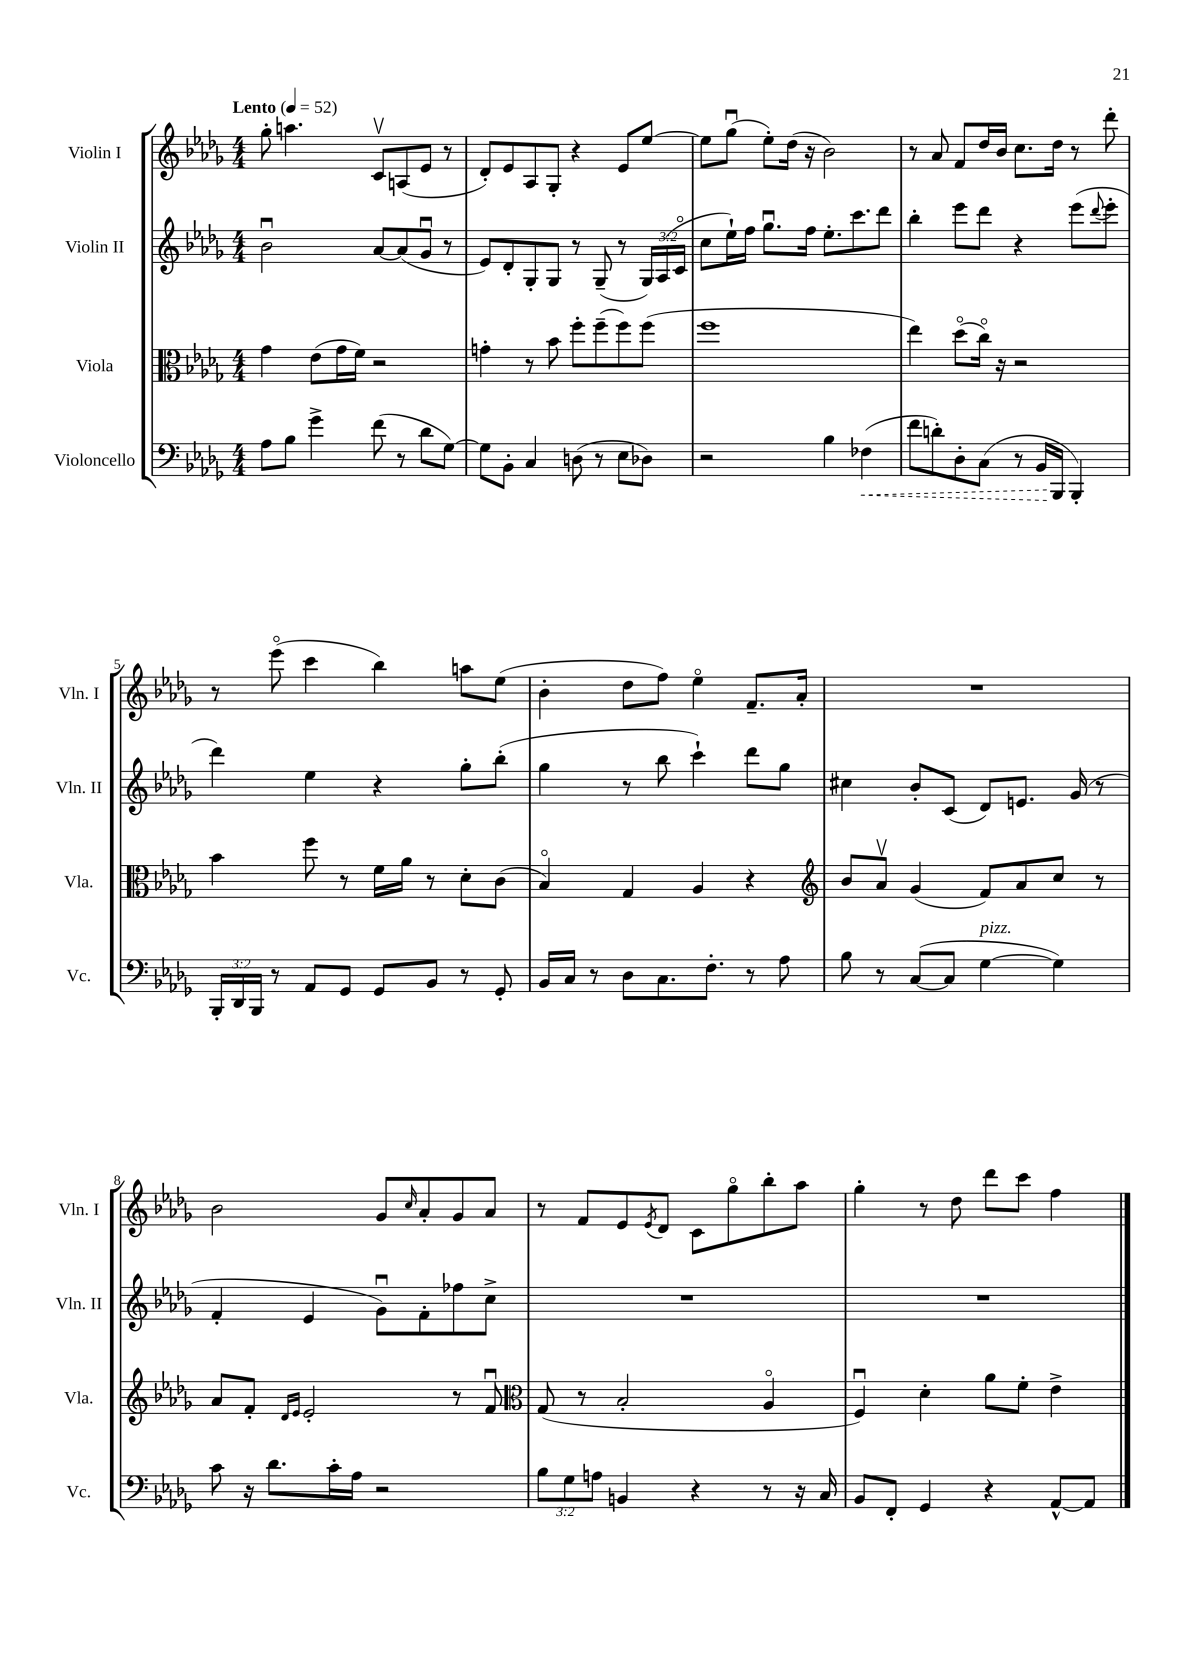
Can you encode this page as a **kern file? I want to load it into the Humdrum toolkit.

**kern	**kern	**kern	**kern
*staff4	*staff3	*staff2	*staff1
*clefF4	*clefC3	*clefG2	*clefG2
*k[b-e-a-d-g-]	*k[b-e-a-d-g-]	*k[b-e-a-d-g-]	*k[b-e-a-d-g-]
*M4/4	*M4/4	*M4/4	*M4/4
*MM52	*MM52	*MM52	*MM52
8A-	4g-	2b-u	8gg-'
8B-	.	.	4.aa
4g-^	(8e-	.	.
.	16g-	.	.
.	16f)	.	.
(8f	2r	[8a-	8cv
8r	.	(8a-]	(8A
8d-	.	8g-u	8e-
[8G-)	.	8r	8r
=	=	=	=
8G-]	4g'	8e-)	8d-')
8BB-'	.	8d-'	8e-
4C	8r	8G-'	8A-
.	8b-	8G-	8G-'
(8D	8ff'	8r	4r
8r	(8ff~	(8G-~	.
8E-	8ff)	8r	8e-
8D-)	(8ff	24G-)	[8ee-
.	.	(24A-	.
.	.	24co	.
=	=	=	=
2r	1ff	8cc	8ee-]
.	.	16ee-`)	(8gg-u
.	.	16ff	.
.	.	8.gg-u	8ee-')
.	.	.	(16dd-
.	.	16ff	16r
4B-	.	8.ee-'	2b-)
.	.	8.ccc	.
(4F-	.	.	.
.	.	8ddd-	.
=	=	=	=
8f	4ee-)	4bb-'	8r
8d')	.	.	8a-
8D-'	(8dd-o	8eee-	8f
(8C	16cco)	8ddd-	16dd-
.	16r	.	16b-
8r	2r	4r	8.cc
16BB-	.	.	.
16BBB-	.	.	16dd-
4BBB-')	.	(8eee-	8r
.	.	8qqddd-	.
.	.	8eee-'	8ddd-'
=	=	=	=
24BBB-'	4b-	4ddd-)	8r
24DD-	.	.	.
24BBB-	.	.	.
8r	.	.	(8eee-o
8AA-	8ff	4ee-	4ccc
8GG-	8r	.	.
8GG-	16f	4r	4bb-)
.	16a-	.	.
8BB-	8r	.	.
8r	8d-'	8gg-'	8aa
8GG-'	(8c	(8bb-'	(8ee-
=	=	=	=
16BB-	4B-o)	4gg-	4b-'
16C	.	.	.
8r	.	.	.
8D-	4G-	8r	8dd-
8.C	.	8bb-	8ff)
.	4A-	4ccc`)	4ee-o
8.F'	.	.	.
8r	4r	8ddd-	8.f~
8A-	.	8gg-	.
.	.	.	16a-'
=	=	=	=
*	*clefG2	*	*
8B-	8b-	4cc#	1r
8r	8a-v	.	.
([8C	(4g-	8b-'	.
8C]	.	(8c	.
[4G-	8f)	8d-)	.
.	8a-	8.e	.
4G-])	8cc	.	.
.	.	(16g-	.
.	8r	8r	.
=	=	=	=
8c	8a-	4f'	2b-
16r	8f'	.	.
8.d-	.	.	.
.	16qqd-	.	.
.	16qqe-	.	.
.	2e-'	4e-	.
16c'	.	.	.
16A-	.	.	.
2r	.	8g-u)	8g-
.	.	.	16qqcc
.	.	8f'	8a-'
.	8r	8ff-	8g-
.	8fu	8cc^	8a-
=	=	=	=
*	*clefC3	*	*
12B-	(8G-	1r	8r
12G-	.	.	.
.	8r	.	8f
12A	.	.	.
4BB	2B-'	.	8e-
.	.	.	8qe-
.	.	.	8d-
4r	.	.	8c
.	.	.	8gg-o
8r	4A-o	.	8bb-'
16r	.	.	8aa-
16C	.	.	.
=	=	=	=
8BB-	4Fu)	1r	4gg-'
8FF'	.	.	.
4GG-	4d-'	.	8r
.	.	.	8dd-
4r	8a-	.	8ddd-
.	8f'	.	8ccc
[8AA-^^	4e-^	.	4ff
8AA-]	.	.	.
==	==	==	==
*-	*-	*-	*-
